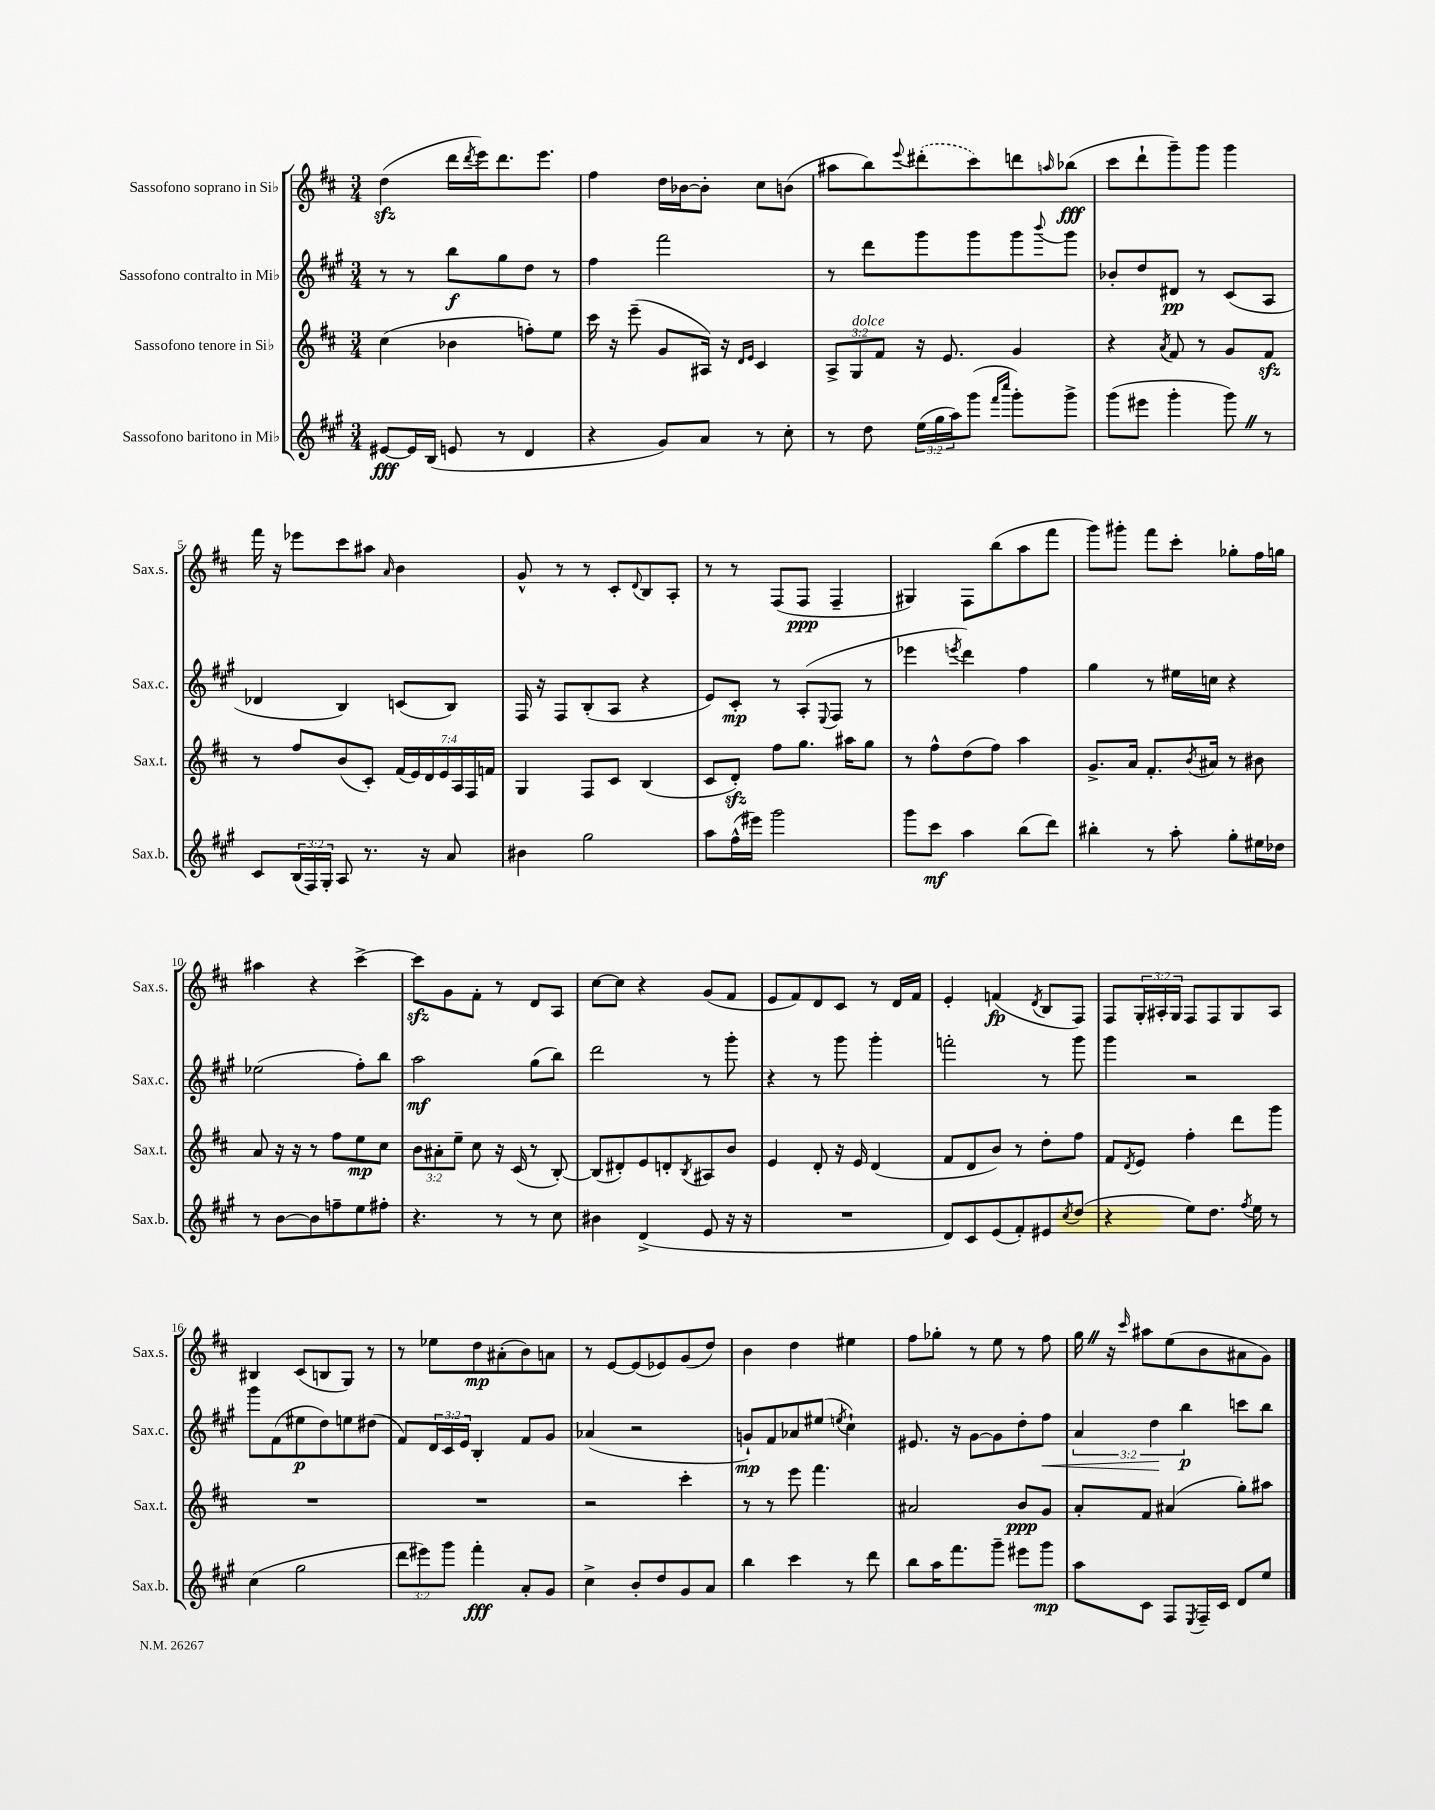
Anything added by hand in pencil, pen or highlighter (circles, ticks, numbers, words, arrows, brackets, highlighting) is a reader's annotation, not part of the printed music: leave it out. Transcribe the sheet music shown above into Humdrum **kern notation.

**kern	**dynam	**kern	**dynam	**kern	**dynam	**kern	**dynam
*part4	*part4	*part3	*part3	*part2	*part2	*part1	*part1
*staff4	*staff4	*staff3	*staff3	*staff2	*staff2	*staff1	*staff1
*I"Sassofono baritono in Mi♭	*	*I"Sassofono tenore in Si♭	*	*I"Sassofono contralto in Mi♭	*	*I"Sassofono soprano in Si♭	*
*I'Sax.b.	*	*I'Sax.t.	*	*I'Sax.c.	*	*I'Sax.s.	*
*clefG2	*	*clefG2	*	*clefG2	*	*clefG2	*
*k[f#c#g#]	*	*k[f#c#]	*	*k[f#c#g#]	*	*k[f#c#]	*
*M3/4	*	*M3/4	*	*M3/4	*	*M3/4	*
=1	=1	=1	=1	=1	=1	=1	=1
[8e#X/L	fff	(4cc#\	.	8r	.	(4ddzz\	.
16e#/L]	.	.	.	8r	.	.	.
(16B/JJ	.	.	.	.	.	.	.
8en/	.	4b-X\	.	8bb\L	f	16ddd\LL	.
.	.	.	.	.	.	8qddd/	.
.	.	.	.	.	.	16eee\J)	.
8r	.	.	.	8gg#\	.	8.ddd\	.
4d/	.	8ffn'\L)	.	8dd\J	.	.	.
.	.	.	.	.	.	8.eee\J	.
.	.	8ee\J	.	8r	.	.	.
=2	=2	=2	=2	=2	=2	=2	=2
4r	.	16ccc#\	.	4ff#\	.	4ff#\	.
.	.	16r	.	.	.	.	.
.	.	(8eee~\	.	.	.	.	.
8g#/L)	.	8g/L	.	2fff#\	.	16dd\LL	.
.	.	.	.	.	.	[16b-X\J	.
8a/J	.	16A#X/Jk)	.	.	.	8b-'\J]	.
.	.	16r	.	.	.	.	.
.	.	16qqd/LL	.	.	.	.	.
.	.	16qqe/JJ	.	.	.	.	.
8r	.	4c#/	.	.	.	8cc#\L	.
8cc#'\	.	.	.	.	.	(8bn\J	.
=3	=3	=3	=3	=3	=3	=3	=3
8r	.	12A^/L	.	8r	.	8aa#X\L	.
!	!	!LO:TX:a:i:t=dolce	!	!	!	!	!
.	.	12G/	.	.	.	.	.
8dd\	.	.	.	8ddd\L	.	8bb\)	.
.	.	12f#/J	.	.	.	.	.
.	.	.	.	.	.	8qqeee/	.
(24ee\LL	.	16r	.	8ggg#\	.	(8ddd#X'\	.
24gg#\	.	.	.	.	.	.	.
.	.	8.e/	.	.	.	.	.
24aa\J)	.	.	.	.	.	.	.
(8ggg#\J	.	.	.	8ggg#\	.	8ccc#\)	.
16qqfff#/LL	.	.	.	.	.	.	.
16qqcccc#/JJ	.	.	.	.	.	.	.
8ggg#'\L)	.	4g/	.	8ggg#\	.	8dddn\	.
.	.	.	.	8qqbbb/	.	16qqaan/	.
8ggg#^\J	.	.	.	8ggg#\J	.	(8bb-X\J	fff
=4	=4	=4	=4	=4	=4	=4	=4
(8ggg#\L	.	4r	.	8b-X'/L	.	8ccc#\L	.
8eee#X\J	.	.	.	8dd/	.	8ddd`\	.
.	.	8qa/	.	.	.	.	.
4ggg#'\	.	8f#/	.	8d#X/J	pp	8ggg~\)	.
.	.	8r	.	8r	.	8ggg\J	.
8ggg#Z\)	.	8g/L	.	(8c#/L	.	4ggg\	.
8r	.	8f#zz/J	.	8A/J	.	.	.
!!LO:LB:g=z
=5	=5	=5	=5	=5	=5	=5	=5
8c#/L	.	8r	.	4d-X/	.	16fff#\	.
.	.	.	.	.	.	16r	.
(24B/L	.	8ff#/L	.	.	.	8eee-X\L	.
24F#/)	.	.	.	.	.	.	.
24G#'/JJ	.	.	.	.	.	.	.
8A/	.	(8b/	.	4B/)	.	8ccc#\	.
8.r	.	8c#'/J)	.	.	.	8aa#X\J	.
.	.	.	.	.	.	16qqa/	.
.	.	(28f#/LL	.	(8cn/L	.	4b\	.
.	.	28e/)	.	.	.	.	.
16r	.	.	.	.	.	.	.
.	.	28d/	.	.	.	.	.
.	.	28e/	.	.	.	.	.
8a/	.	.	.	8B/J)	.	.	.
.	.	28A/	.	.	.	.	.
.	.	28F#/	.	.	.	.	.
.	.	28fn/JJ	.	.	.	.	.
=6	=6	=6	=6	=6	=6	=6	=6
4b#X\	.	4G/	.	16F#/	.	8g^^/	.
.	.	.	.	16r	.	.	.
.	.	.	.	8F#/L	.	8r	.
2gg#\	.	8F#/L	.	(8B'/	.	8r	.
.	.	8c#/J	.	8A/J	.	8c#'/L	.
.	.	.	.	.	.	8qqd/	.
.	.	(4B/	.	4r	.	8B/	.
.	.	.	.	.	.	8A'/J	.
=7	=7	=7	=7	=7	=7	=7	=7
8aa\L	.	8c#/L	.	8e/L)	.	8r	.
(16ff#^^\L	.	8dzz'/J)	.	8c#'/J	mp	8r	.
16eee#X\JJ)	.	.	.	.	.	.	.
2ggg#\	.	8ff#\L	.	8r	.	(8F#/L	.
.	.	8.gg\J	.	(8A'/L	.	8F#/J	ppp
.	.	.	.	8qqE/	.	.	.
.	.	.	.	8F#/J	.	4F#~/	.
.	.	16aa#X\KL	.	.	.	.	.
.	.	8gg\J	.	8r	.	.	.
=8	=8	=8	=8	=8	=8	=8	=8
8ggg#\L	.	8r	.	4eee-X\	.	4G#X/)	.
8ccc#\J	mf	8ff#^^\L	.	.	.	.	.
.	.	.	.	8qeeen/	.	.	.
4aa\	.	(8dd\	.	4ddd\)	.	8F#\L	.
.	.	8ff#\J)	.	.	.	(8bb\	.
(8bb\L	.	4aa\	.	4ff#\	.	8aa\	.
8ddd\J)	.	.	.	.	.	8fff#\J	.
=9	=9	=9	=9	=9	=9	=9	=9
4bb#X'\	.	8.g^/L	.	4gg#\	.	8ggg\L)	.
.	.	.	.	.	.	8ggg#X'\J	.
.	.	16a/Jk	.	.	.	.	.
8r	.	8.f#'/L	.	8r	.	8fff#\L	.
8aa'\	.	.	.	16ee#X\LL	.	8ccc#'\J	.
.	.	8qb/	.	.	.	.	.
.	.	16a#X/Jk	.	16ccn\JJ	.	.	.
8gg#'\L	.	8r	.	4r	.	8gg-X'\L	.
16ee#X\L	.	8b#X\	.	.	.	16ff#\L	.
16dd-X\JJ	.	.	.	.	.	16ggn\JJ	.
!!LO:LB:g=z
=10	=10	=10	=10	=10	=10	=10	=10
8r	.	8a/	.	(2ee-X\	.	4aa#X\	.
[8b\L	.	16r	.	.	.	.	.
.	.	16r	.	.	.	.	.
8b\]	.	8r	.	.	.	4r	.
8ffn~\	.	8ff#\L	.	.	.	.	.
8ee\	.	8ee\	mp	8ff#'\L)	.	[4ccc#^\	.
8ff#X'\J	.	8cc#\J	.	8bb\J	.	.	.
=11	=11	=11	=11	=11	=11	=11	=11
4.r	.	12b\L	.	2aa\	mf	8ccc#zz\L]	.
.	.	12a#X'\	.	.	.	.	.
.	.	.	.	.	.	8g\	.
.	.	12ee~\J	.	.	.	.	.
.	.	8cc#\	.	.	.	8f#'\J	.
8r	.	16r	.	.	.	8r	.
.	.	(16c#/	.	.	.	.	.
8r	.	8r	.	(8gg#\L	.	8d/L	.
8cc#\	.	[8B'/)	.	8bb\J)	.	8A/J	.
=12	=12	=12	=12	=12	=12	=12	=12
4b#X\	.	(8B/L]	.	2ddd\	.	[8cc#\L	.
.	.	8d#X'/)	.	.	.	8cc#\J]	.
(4d^/	.	8e/	.	.	.	4r	.
.	.	8dn'/	.	.	.	.	.
.	.	8qB/	.	.	.	.	.
8e/	.	8A#X/	.	8r	.	(8g/L	.
16r	.	8b/J	.	8ggg#'\	.	8f#/J	.
16r	.	.	.	.	.	.	.
=13	=13	=13	=13	=13	=13	=13	=13
2.r	.	4e/	.	4r	.	8e/L	.
.	.	.	.	.	.	8f#/)	.
.	.	8d'/	.	8r	.	8d/	.
.	.	16r	.	8ggg#\	.	8c#/J	.
.	.	16e/	.	.	.	.	.
.	.	(4d/	.	4ggg#'\	.	8r	.
.	.	.	.	.	.	16d/LL	.
.	.	.	.	.	.	16f#/JJ	.
=14	=14	=14	=14	=14	=14	=14	=14
8d/L)	.	8f#/L	.	2fffn'\	.	4e'/	.
8c#/	.	8d/	.	.	.	.	.
(8e/	.	8b/J)	.	.	.	(4fn/	fp
8f#'/)	.	8r	.	.	.	.	.
.	.	.	.	.	.	8qd/	.
8e#X/	.	8dd'\L	.	8r	.	8B/L	.
8qcc#/	.	.	.	.	.	.	.
(8dd/J	.	8ff#\J	.	8ggg#\	.	8F#/J)	.
=15	=15	=15	=15	=15	=15	=15	=15
4r	.	8f#/L	.	4ggg#\	.	8F#/L	.
.	.	8qd/	.	.	.	.	.
.	.	8e/J	.	.	.	24G'/L	.
.	.	.	.	.	.	24A#X'/	.
.	.	.	.	.	.	24G/JJ	.
8ee\L)	.	4ff#'\	.	2r	.	8F#/L	.
8.dd\J	.	.	.	.	.	8F#/	.
.	.	8ddd\L	.	.	.	8G/	.
8qff#/	.	.	.	.	.	.	.
16ee\	.	.	.	.	.	.	.
8r	.	8ggg\J	.	.	.	8A#/J	.
!!LO:LB:g=z
=16	=16	=16	=16	=16	=16	=16	=16
(4cc#\	.	2.r	.	8ggg#\L	.	4B#X/	.
.	.	.	.	(8f#\	.	.	.
2gg#\	.	.	.	8ee#X\	p	(8c#/L	.
.	.	.	.	8dd\)	.	8Bn/	.
.	.	.	.	8een\	.	8G/J)	.
.	.	.	.	(8dd#X\J	.	8r	.
=17	=17	=17	=17	=17	=17	=17	=17
12ddd\L	.	2.r	.	8f#/L)	.	8r	.
12eee#X\)	.	.	.	.	.	.	.
.	.	.	.	24d/L	.	8ee-X\L	.
12ggg#\J	.	.	.	24c#/	.	.	.
.	.	.	.	24e/JJ	.	.	.
4fff#'\	fff	.	.	4B'/	.	8dd\	mp
.	.	.	.	.	.	(8a#X'\	.
8a'/L	.	.	.	8f#/L	.	8b\)	.
8g#/J	.	.	.	8g#/J	.	8an\J	.
=18	=18	=18	=18	=18	=18	=18	=18
4cc#^\	.	2r	.	(4a-X/	.	8r	.
.	.	.	.	.	.	[8e/L	.
8b'/L	.	.	.	2r	.	(8e/]	.
8dd/	.	.	.	.	.	8e-X/)	.
8g#/	.	4ccc#'\	.	.	.	(8g/	.
8a/J	.	.	.	.	.	8dd/J)	.
=19	=19	=19	=19	=19	=19	=19	=19
4bb\	.	8r	.	8gn`/L)	mp	4b\	.
.	.	8r	.	8f#/	.	.	.
4ccc#\	.	8eee\	.	8a-X/	.	4dd\	.
.	.	4.fff#\	.	(8ee#X/J	.	.	.
.	.	.	.	8qeen/	.	.	.
8r	.	.	.	4cc#`\)	.	4ee#X\	.
8ddd\	.	.	.	.	.	.	.
=20	=20	=20	=20	=20	=20	=20	=20
8bb\L	.	2a#X/	.	8.e#X/	.	8ff#\L	.
16aa\K	.	.	.	.	.	8gg-X'\J	.
8.fff#\	.	.	.	16r	.	.	.
.	.	.	.	[8g#\L	.	8r	.
8ggg#~\J	.	.	.	8g#\]	.	8ee\	.
8eee#X\L	.	8b/L	ppp	8dd'\	.	8r	.
!	!	!	!	!	!LO:HP:b	!	!
8ggg#\J	mp	8g/J	.	8ff#\J	<	8ff#\	.
=21	=21	=21	=21	=21	=21	=21	=21
8aa\L	.	8a'/L	.	6a/	.	16ggZ\	.
.	.	.	.	.	.	16r	.
.	.	.	.	.	.	16qqccc#/	.
8c#\J	.	8f#/J	.	.	.	8aa#X\L	.
.	.	.	.	6dd\	.	.	.
8F#/L	.	(4a#X/	.	.	.	(8ee\	.
.	.	.	.	6bb\	[ p	.	.
8qE/	.	.	.	.	.	.	.
16F#~/L	.	.	.	.	.	8b\	.
16c#/JJ	.	.	.	.	.	.	.
8d/L	.	8gg'\L)	.	8cccn\L	.	8a#X\	.
8ee/J	.	8aa#X\J	.	8bb\J	.	8g\J)	.
==	==	==	==	==	==	==	==
*-	*-	*-	*-	*-	*-	*-	*-
